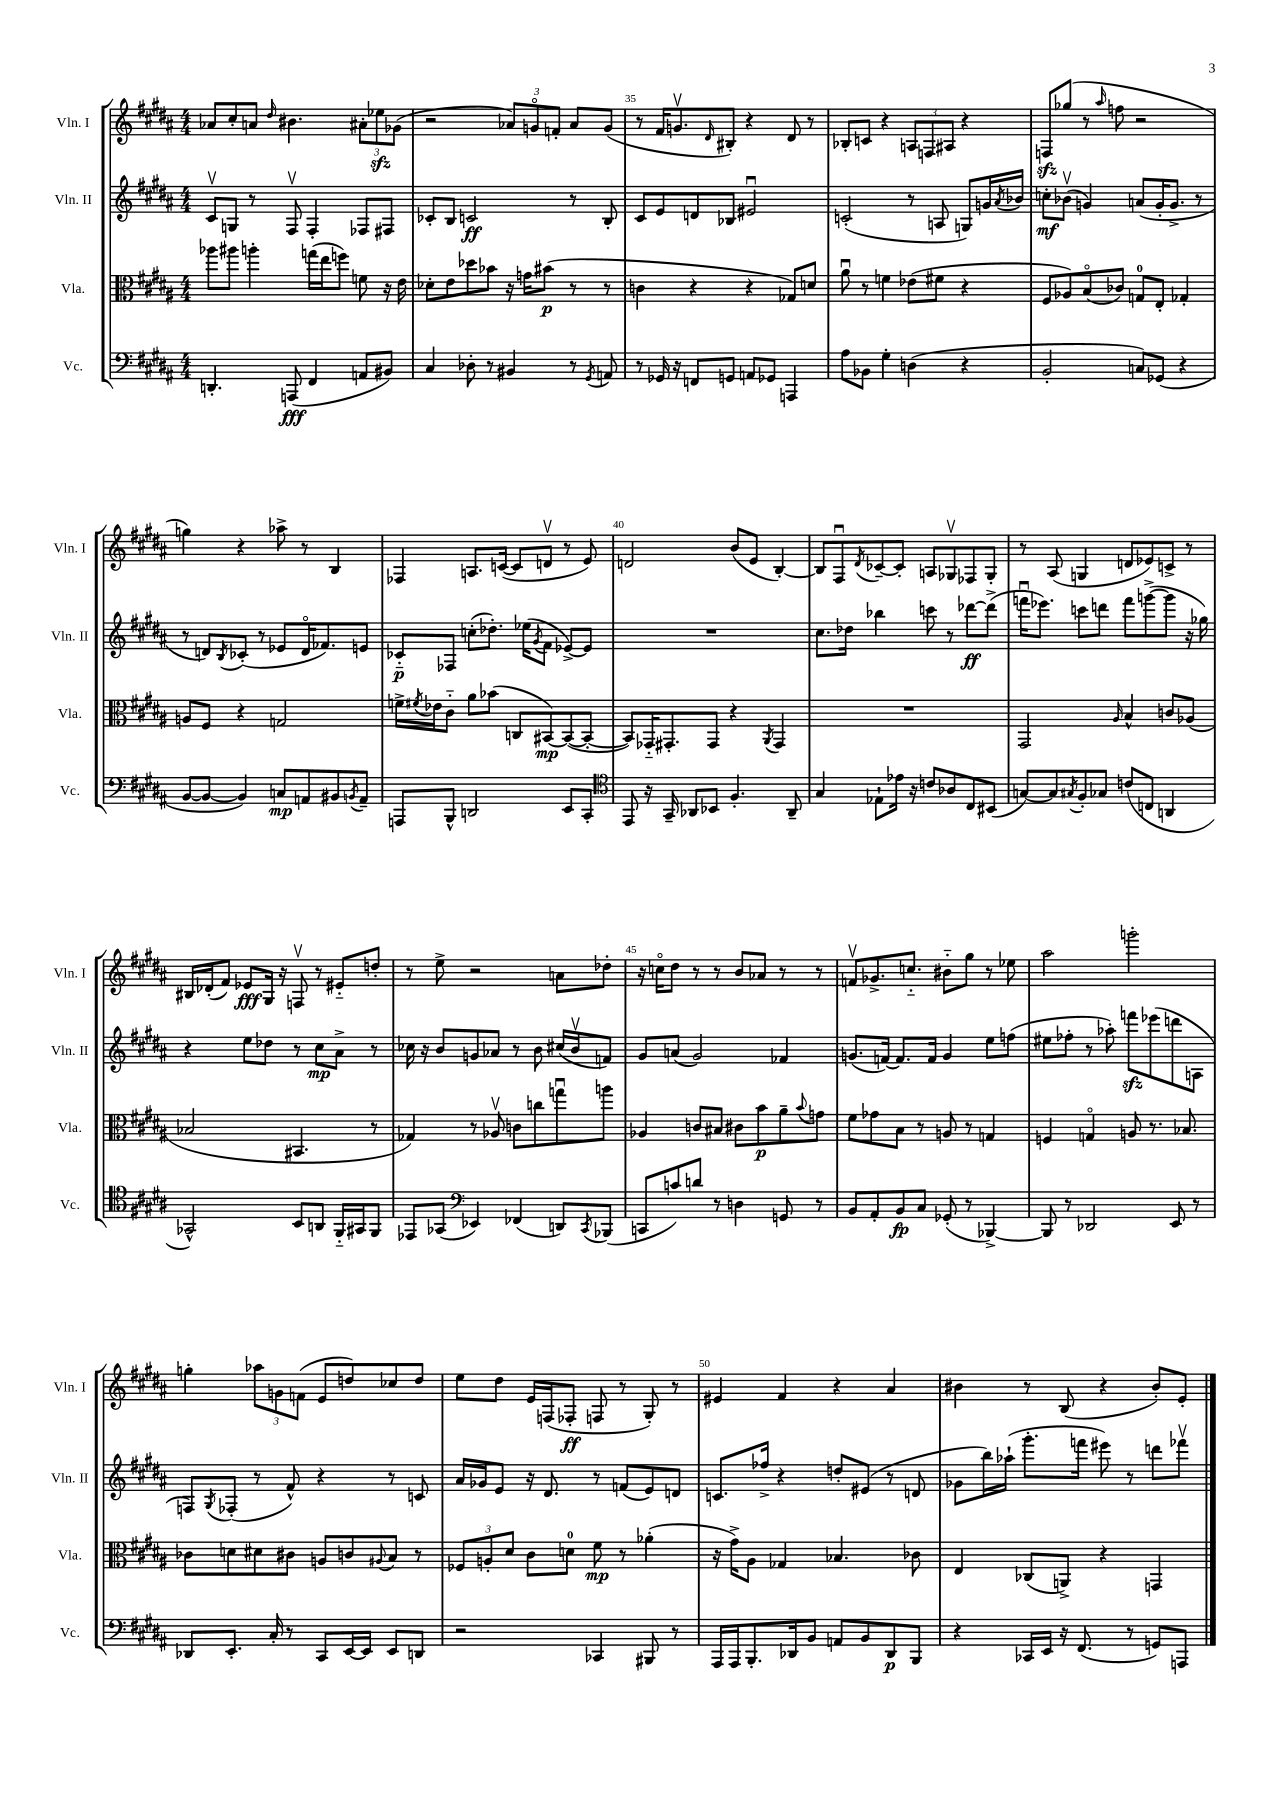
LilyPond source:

<<
\new StaffGroup <<
\new Staff = "s0" \with { instrumentName = "Vln. I" shortInstrumentName = "Vln. I" } {
    \clef treble \key b \major \numericTimeSignature \time 4/4
    aes'8 cis''8-. a'8 \grace { dis''16 } bis'4. \tuplet 3/2 { ais'8-. ees''8\sfz ges'8( } |
    r2 \tuplet 3/2 { aes'8) g'8\flageolet f'8-. } aes'8 g'8( |
    r8 fis'16 g'8.\upbow \grace { dis'16 } bis8-.) r4 dis'8 r8 |
    bes8-. c'8 r4 \tuplet 3/2 { a8 f8 ais8 } r4 |
    f8\sfz ges''8( r8 \grace { ais''16 } f''8 r2 |
    g''4) r4 aes''8-> r8 b4 |
    fes4 a8. c'16~( c'8 d'8\upbow r8 e'8) |
    d'2 b'8( e'8 b4~-.) |
    b8 fis8\downbow \acciaccatura { dis'8 } ces'8~-- ces'8-. a8 ges8\upbow fes8 ges8-. |
    r8 ais8( g4 d'8 ees'8) c'8-> r8 |
    bis16 des'16-.( fis'8) ees'8\fff gis16 r16 f8\upbow r8 eis'8-_ d''8-. |
    r8 e''8-> r2 a'8 des''8-. |
    r16 c''16\flageolet dis''8 r8 r8 b'8 aes'8 r8 r8 |
    f'8\upbow ges'8.-> c''8.-_ bis'8-_ gis''8 r8 ees''8 |
    ais''2 g'''2-. |
    g''4-. \tuplet 3/2 { aes''8 g'8 f'8( } e'8 d''8) ces''8 d''8 |
    e''8 dis''8 e'16 f16( fes8-.\ff f8 r8 gis8-.) r8 |
    eis'4 fis'4 r4 ais'4 |
    bis'4 r8 b8( r4 bis'8-.) e'8-. \bar "|." |
}
\new Staff = "s1" \with { instrumentName = "Vln. II" shortInstrumentName = "Vln. II" } {
    \clef treble \key b \major \numericTimeSignature \time 4/4
    cis'8\upbow g8 r8 fis8\upbow fis4-. fes8 fis8 |
    ces'8-. b8 c'2\ff r8 b8-. |
    cis'8 e'8 d'8 bes8 eis'2\downbow |
    c'2-.( r8 a8 g8) g'16 \acciaccatura { ais'8 } bes'16 |
    c''8-.\mf bes'8\upbow( g'4) a'8( g'16-. g'8.-> r8 |
    r8 d'8) \acciaccatura { b8 } ces'8-.( r8 ees'8 d'16\flageolet fes'8.) e'8 |
    ces'8-_\p fes8 c''8-.( des''8.-.) ees''16( \acciaccatura { gis'8 } fis'8 ees'8~->) ees'8 |
    R1 |
    cis''8. des''16 bes''4 c'''8 r8 des'''8~\ff des'''8->( |
    f'''16\downbow ees'''8.) c'''8 d'''8 f'''8 g'''8~->( g'''8 r16 ges''16) |
    r4 e''8 des''8 r8 cis''8\mp ais'8-> r8 |
    ces''16 r16 b'8 g'8 aes'8 r8 b'8 cis''16( b'16\upbow f'8) |
    gis'8 a'8( gis'2) fes'4 |
    g'8.( f'16~) f'8. f'16 g'4 e''8 f''8( |
    eis''8 fes''8-. r8 aes''8-.) f'''8\sfz ees'''8( d'''8 a8 |
    f8) \acciaccatura { gis8 } fes8-.( r8 fis'8-^) r4 r8 c'8 |
    ais'16 ges'16 e'8 r16 dis'8. r8 f'8( e'8) d'8 |
    c'8. fes''16-> r4 d''8-. eis'8( r8 d'8 |
    ges'8 b''16) aes''16-!( gis'''8.-. f'''16 eis'''8) r8 d'''8 fes'''8\upbow \bar "|." |
}
\new Staff = "s2" \with { instrumentName = "Vla." shortInstrumentName = "Vla." } {
    \clef alto \key b \major \numericTimeSignature \time 4/4
    aes''8 ais''8 a''4-. g''16( e''16 f''8) f'8 r16 e'16 |
    des'8-. e'8 des''8 bes'8 r16 g'16 bis'8\p( r8 r8 |
    c'4 r4 r4 ges8) d'8 |
    ais'8\downbow r8 f'4 ees'8( fis'8 r4 |
    fis8 aes8) b8\flageolet( ces'8) g8-0 e8-. ges4-. |
    a8 fis8 r4 g2 |
    f'16-> \acciaccatura { fis'8 } ees'16 cis'8-_ ais'8 bes'8( c8 bis,8~\mp) bis,8~( bis,8~-. |
    bis,8) ges,16-_ gis,8.-. gis,8 r4 \acciaccatura { ais,8 } gis,4 |
    R1 |
    gis,2 \grace { ais16 } b4-^ c'8 aes8( |
    bes2 bis,4. r8 |
    ges4) r8 aes8\upbow c'8 c''8 g''8\downbow a''8 |
    aes4 c'8 bis8 cis'8 b'8\p ais'8-- \appoggiatura { b'8 } g'8 |
    fis'8 ges'8 b8 r8 a8 r8 g4 |
    f4 g4\flageolet a8 r8. bes8. |
    ces'8 d'8 dis'8 cis'8 a8 c'8 \appoggiatura { ais8 } b8 r8 |
    \tuplet 3/2 { fes8 a8-. dis'8 } cis'8 d'8-0 fis'8\mp r8 aes'4-.( |
    r16 gis'16->) ais8 ges4 bes4. ces'8 |
    e4 ces8( a,8->) r4 g,4 \bar "|." |
}
\new Staff = "s3" \with { instrumentName = "Vc." shortInstrumentName = "Vc." } {
    \clef bass \key b \major \numericTimeSignature \time 4/4
    d,4.-. a,,8\fff( fis,4 a,8 bis,8) |
    cis4 des8-. r8 bis,4 r8 \acciaccatura { gis,8 } a,8 |
    r8 ges,16 r16 f,8 g,8 a,8 ges,8 a,,4 |
    ais8 bes,8 gis4-. d4( r4 |
    b,2-. c8) ges,8( r4 |
    b,8~ b,8~ b,4) c8\mp a,8 bis,8 \acciaccatura { b,8 } a,8-- |
    a,,8 b,,8-^ d,2 e,8 cis,8-. |
    \clef tenor e,8 r16 gis,16-- aes,8 bes,8 fis4.-. aes,8-- |
    gis4 ees8-! ees'16 r16 c'8 aes8 cis8 bis,8( |
    g8~) g8 \acciaccatura { gis8 } fis8-. ges8 c'8( c8 a,4 |
    ges,2-^) b,8 a,8 fis,16-_ gis,16 fis,8 |
    ees,8 ges,8( \clef bass ees,4) fes,4( d,8) \acciaccatura { cis,8 } bes,,8( |
    c,8 c'8) d'8 r8 d4 g,8 r8 |
    b,8 ais,8-. b,8\fp cis8 ges,8-.( r8 bes,,4~->) |
    bes,,8 r8 des,2 e,8 r8 |
    des,8 e,8.-. cis16-. r8 cis,8 e,16~ e,16 e,8 d,8 |
    r2 ces,4 bis,,8 r8 |
    ais,,16 ais,,16 b,,8.-. des,16 b,8 a,8 b,8 des,8\p b,,8 |
    r4 ces,16 e,16 r16 fis,8.( r8 g,8) a,,8 \bar "|." |
}
>>
>>
\layout { \context { \Score currentBarNumber = #33 \override BarNumber.break-visibility = ##(#f #t #t) barNumberVisibility = #(every-nth-bar-number-visible 5) } }
